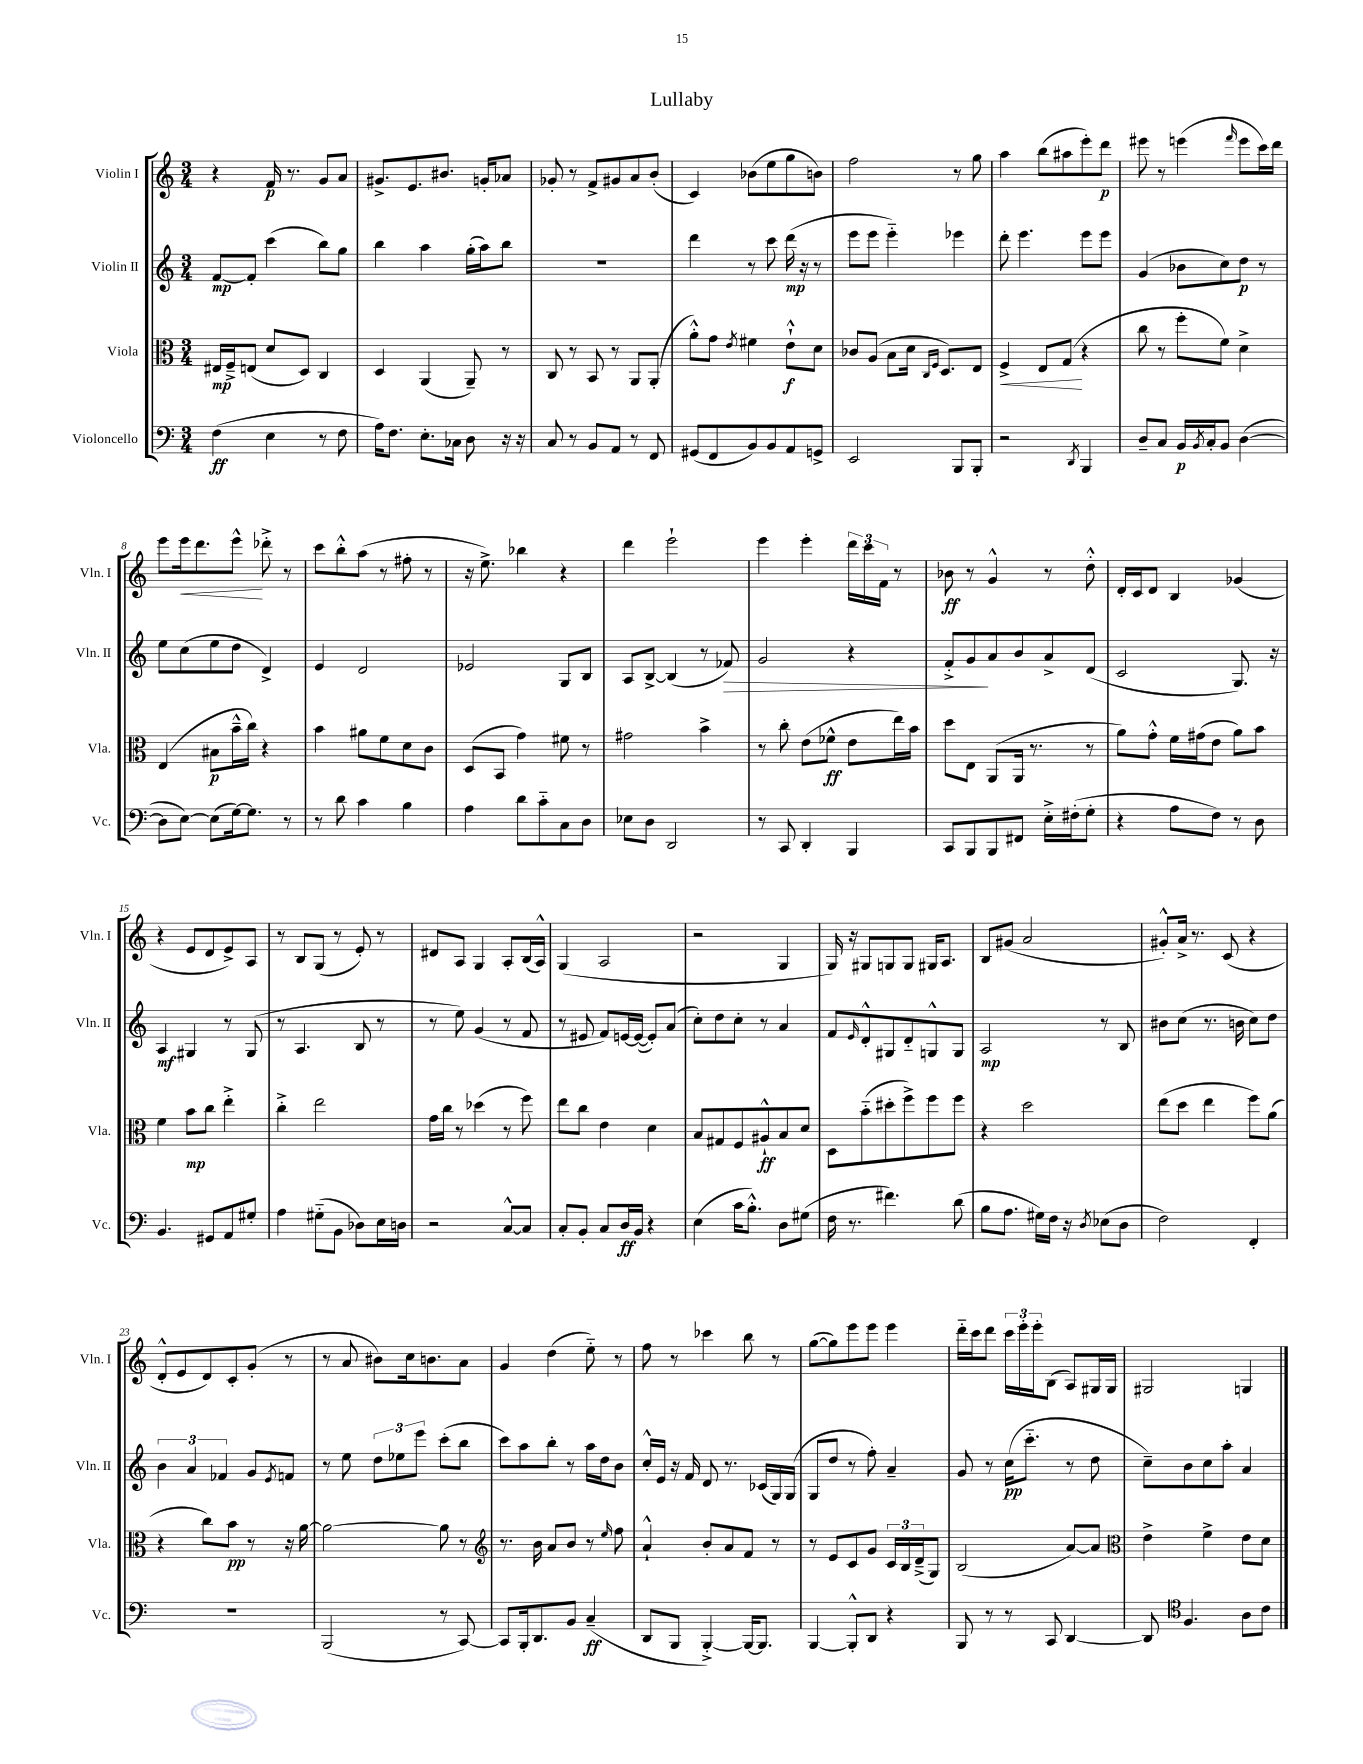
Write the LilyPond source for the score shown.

\header { title = "Lullaby" }
<<
\new StaffGroup <<
\new Staff = "s0" \with { instrumentName = "Violin I" shortInstrumentName = "Vln. I" } {
    \clef treble \key c \major \numericTimeSignature \time 3/4
    r4 f'16\p r8. g'8 a'8 |
    gis'8.-> e'8. bis'8. g'16-. aes'8 |
    ges'8-. r8 f'8-> gis'8 a'8 b'8-.( |
    c'4) bes'8( e''8 g''8 b'8) |
    f''2 r8 g''8 |
    a''4 b''8( ais''8 e'''8-.) d'''8\p |
    eis'''8 r8 e'''4( \grace { f'''16 } e'''8 c'''16) d'''16 |
    e'''8 e'''16\< d'''8. e'''8-^\! des'''8-.-> r8 |
    c'''8 b''8-.-^ a''8( r8 fis''8-. r8 |
    r16 e''8.->) bes''4 r4 |
    d'''4 e'''2-! |
    e'''4 e'''4-. \tuplet 3/2 { d'''16 c'''16 f'16 } r8 |
    bes'8\ff r8 g'4-^ r8 d''8-.-^ |
    d'16-. c'16 d'8 b4 ges'4( |
    r4 e'8 d'8 e'8->) a8 |
    r8 b8 g8( r8 e'8-.) r8 |
    dis'8 a8 g4 a8-. b16( a16-^) |
    g4( a2 |
    r2 g4 |
    g16) r16 gis8 g8 g8 gis16 a8. |
    b8 gis'8( a'2 |
    gis'8-.-^) a'16-> r8. c'8( r4 |
    d'8-.-^ e'8 d'8) c'8-. g'8-.( r8 |
    r8 a'8 bis'8) c''16 b'8. a'8 |
    g'4 d''4( e''8-_) r8 |
    f''8 r8 ces'''4 b''8 r8 |
    g''8~( g''8) e'''8 e'''8 e'''4 |
    d'''16-_ c'''16 d'''8 \tuplet 3/2 { c'''16 e'''16-. e'''16-. } b8( a8) gis16 gis16 |
    gis2 g4 \bar "|." |
}
\new Staff = "s1" \with { instrumentName = "Violin II" shortInstrumentName = "Vln. II" } {
    \clef treble \key c \major \numericTimeSignature \time 3/4
    f'8~\mp f'8-. c'''4( b''8) g''8 |
    b''4 a''4 g''16-.( a''16) b''8 |
    R2. |
    d'''4 r8 c'''8 d'''16\mp( r16 r8 |
    e'''8 e'''8 e'''4-_) ees'''4 |
    d'''8-. e'''4. e'''8 e'''8 |
    g'4( bes'8 c''8) d''8\p r8 |
    e''8 c''8( e''8 d''8 d'4->) |
    e'4 d'2 |
    ees'2 g8 b8 |
    a8 b8~-> b4( r8 fes'8\>) |
    g'2 r4 |
    f'8-.-> g'8\! a'8 b'8 a'8-> d'8( |
    c'2 g8.) r16 |
    a4\mf gis4 r8 gis8( |
    r8 a4. b8 r8 |
    r8 e''8) g'4( r8 f'8 |
    r8 eis'8 f'8) e'16~ e'16~( e'8-.) a'8( |
    c''8-.) d''8 c''8-. r8 a'4 |
    f'8 \grace { e'16 } d'8-.-^ gis8 d'8-_ g8-^ g8 |
    a2\mp r8 b8 |
    bis'8 c''8( r8. b'16 c''8) d''8 |
    \tuplet 3/2 { b'4 a'4 fes'4 } g'8 \acciaccatura { e'8 } f'8 |
    r8 e''8 \tuplet 3/2 { d''8 ees''8 e'''8 } c'''8-.( b''8 |
    c'''8) a''8 b''8-. r8 a''16 d''16 b'8 |
    c''16-.-^ e'16 r16 f'16 d'8 r8. ces'16( g16) g16( |
    g8 d''8 r8 f''8-.) a'4-- |
    g'8 r8 c''16\pp( c'''8.-_ r8 d''8 |
    c''8--) b'8 c''8 a''8-. a'4 \bar "|." |
}
\new Staff = "s2" \with { instrumentName = "Viola" shortInstrumentName = "Vla." } {
    \clef alto \key c \major \numericTimeSignature \time 3/4
    eis16\mp f16---> e8( d'8 d8) c4 |
    d4 a,4( a,8--) r8 |
    c8 r8 b,8 r8 a,8 a,8-.( |
    a'8-.-^) g'8 \acciaccatura { e'8 } fis'4 e'8-!-^\f d'8 |
    ces'8 a8( b8 d'16 \grace { c16 f16 } d8.) e8 |
    f4->\< e8 g8\!( r4 |
    c''8 r8 f''8-. f'8) d'4-> |
    e4( bis8\p b'16---^ c''16) r4 |
    b'4 ais'8 f'8 d'8 c'8 |
    d8( b,8 g'4) fis'8 r8 |
    gis'2 b'4-> |
    r8 c''8-. e'8( fes'8-^\ff e'8 e''16) b'16 |
    d''8 e8 a,8( a,16 r8. r8 |
    a'8) g'8-.-^ f'16 gis'16( e'8 a'8) b'8 |
    f'4 b'8\mp c''8 e''4-.-> |
    c''4-.-> e''2 |
    g'16 c''16 r8 des''4( r8 f''8) |
    e''8 c''8 e'4 d'4 |
    b8 gis8 f8 ais8-!-^\ff b8 d'8 |
    d8 b'8-_( dis''8-. f''8->) f''8 f''8 |
    r4 d''2 |
    e''8( d''8 e''4 f''8) a'8( |
    r4 c''8) b'8\pp r8 r16 a'16~ |
    a'2~ a'8 r8 |
    \clef treble r8. b'16 a'8 b'8 r8 \grace { e''16 } f''8 |
    a'4-!-^ b'8-. a'8 f'8 r8 |
    r8 e'8 c'8 g'8 \tuplet 3/2 { c'16 b16 d'16--->( } g8) |
    b2( a'8~) a'8 |
    \clef alto e'4-> f'4-> e'8 d'8 \bar "|." |
}
\new Staff = "s3" \with { instrumentName = "Violoncello" shortInstrumentName = "Vc." } {
    \clef bass \key c \major \numericTimeSignature \time 3/4
    f4\ff( e4 r8 f8 |
    a16) f8. e8.-. ces16 d8 r16 r16 |
    c8 r8 b,8 a,8 r8 f,8 |
    gis,8( f,8 b,8) b,8 a,8 g,8-> |
    e,2 b,,8 b,,8-. |
    r2 \acciaccatura { d,8 } b,,4 |
    d8-- c8 b,16\p \acciaccatura { b,8 } c16-. b,8 d4~( |
    d8 e8~) e8( g16~) g8. r8 |
    r8 d'8 c'4 b4 |
    a4 d'8 c'8-_ c8 d8 |
    ees8 d8 d,2 |
    r8 c,8 d,4-. b,,4 |
    c,8 b,,8 b,,8 fis,8 e16-.-> fis16-.( g8-. |
    r4 a8 f8) r8 d8 |
    b,4. gis,8 a,8 gis8-. |
    a4 gis8-_( b,8 des8) e16 d16 |
    r2 c8~-^ c8 |
    c8-. b,8-. c8 d16\ff b,16 r4 |
    e4( c'16 b8.-.-^) d8 gis8( |
    f16 r8. fis'4.) d'8( |
    b8 a8. gis16) f16 r16 \acciaccatura { d8 } ees8( d8 |
    f2) f,4-. |
    R2. |
    b,,2( r8 c,8~) |
    c,8 b,,16-. d,8. b,8 c4--\ff( |
    d,8 b,,8 b,,4~-.->) b,,16~ b,,8. |
    b,,4~ b,,8-.-^ d,8 r4 |
    b,,8 r8 r8 c,8 d,4~ |
    d,8 \clef tenor f4. a8 c'8 \bar "|." |
}
>>
>>
